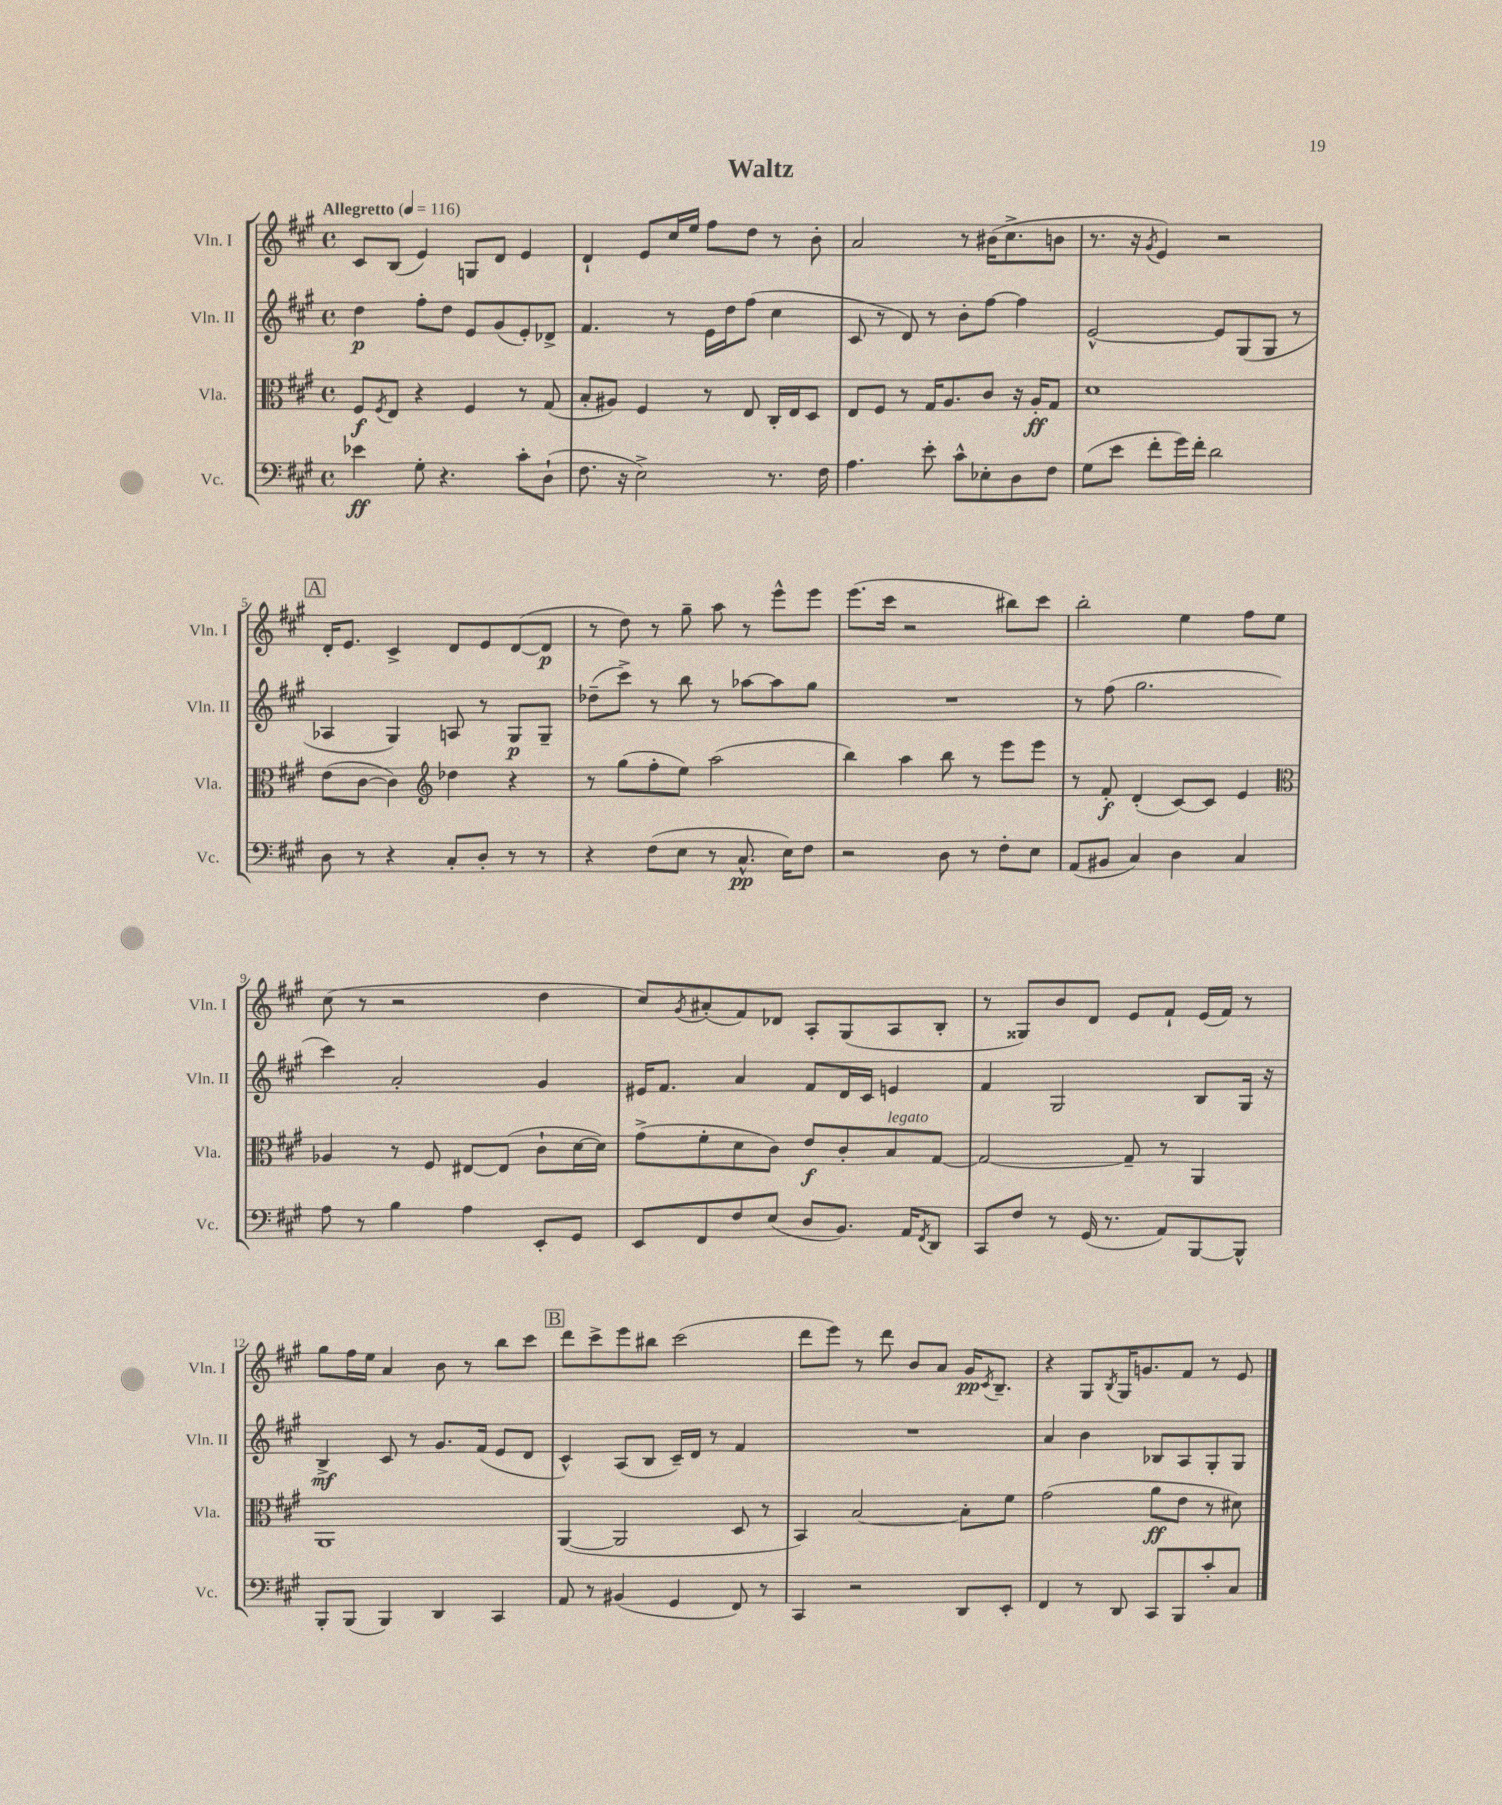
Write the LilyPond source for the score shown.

\header { title = "Waltz" }
<<
\new StaffGroup <<
\new Staff = "s0" \with { instrumentName = "Vln. I" shortInstrumentName = "Vln. I" } {
    \clef treble \key a \major \defaultTimeSignature \time 4/4 \tempo "Allegretto" 4 = 116
    cis'8 b8( e'4) g8 d'8 e'4 |
    d'4-! e'8 cis''16 e''16 fis''8 d''8 r8 b'8-. |
    a'2 r8 bis'16( cis''8.-> b'8 |
    r8. r16 \acciaccatura { gis'8 } e'4) r2 |
    \mark \markup { \box "A" } d'16-. e'8. cis'4-> d'8 e'8 d'8~( d'8\p |
    r8 d''8) r8 gis''8-- a''8 r8 e'''8-^ e'''8 |
    e'''8.( cis'''16 r2 bis''8) cis'''8 |
    b''2-. e''4 fis''8 e''8 |
    cis''8( r8 r2 d''4 |
    cis''8) \acciaccatura { gis'8 } ais'8-.( fis'8) des'8 a8-. gis8( a8 b8-. |
    r8 gisis8) b'8 d'8 e'8 fis'8-! e'16( fis'16) r8 |
    gis''8 fis''16 e''16 a'4 b'8 r8 b''8 cis'''8 |
    \mark \markup { \box "B" } d'''8 cis'''8-> e'''8 bis''8 cis'''2( |
    d'''8 e'''8) r8 d'''8 b'8 a'8 gis'16\pp \acciaccatura { cis'8 } b8.-- |
    r4 gis8 \acciaccatura { b8 } gis16 g'8. fis'8 r8 e'8 \bar "|." |
}
\new Staff = "s1" \with { instrumentName = "Vln. II" shortInstrumentName = "Vln. II" } {
    \clef treble \key a \major \defaultTimeSignature \time 4/4
    d''4\p fis''8-. d''8 e'8 gis'8( e'8-.) des'8-> |
    fis'4. r8 e'16 d''16 fis''8( cis''4 |
    cis'8 r8 d'8) r8 b'8-. fis''8~ fis''4 |
    e'2~-^ e'8 gis8( gis8 r8 |
    \mark \markup { \box "A" } aes4 gis4) a8 r8 gis8\p gis8-- |
    des''8--( cis'''8->) r8 b''8 r8 aes''8~ aes''8 gis''8 |
    R1 |
    r8 fis''8( gis''2. |
    cis'''4) a'2-. gis'4 |
    eis'16 fis'8. a'4 fis'8 d'16 cis'16 e'4 |
    fis'4 gis2 b8 gis16 r16 |
    b4->\mf cis'8 r8 gis'8. fis'16( e'8 d'8 |
    \mark \markup { \box "B" } cis'4-^) a8( b8 cis'16--) d'16 r8 fis'4 |
    R1 |
    a'4 b'4 bes8 a8 gis8-. gis8 \bar "|." |
}
\new Staff = "s2" \with { instrumentName = "Vla." shortInstrumentName = "Vla." } {
    \clef alto \key a \major \defaultTimeSignature \time 4/4
    fis8\f \acciaccatura { fis8 } e8 r4 fis4 r8 gis8( |
    b8-. ais8) fis4 r8 e8 cis16-. e16 d8 |
    e8 fis8 r8 gis16 a8. cis'8 r16 a16-.\ff gis8 |
    d'1 |
    \mark \markup { \box "A" } e'8( cis'8~ cis'4) \clef treble des''4 r4 |
    r8 gis''8( fis''8-. e''8) a''2( |
    b''4) a''4 b''8 r8 e'''8 e'''8 |
    r8 fis'8-.\f d'4-.( cis'8~) cis'8 e'4 |
    \clef alto aes4 r8 fis8 eis8~ eis8( cis'8-! d'16~ d'16) |
    gis'8->( fis'8-. d'8 cis'8) e'8\f cis'8-. b8^\markup { \italic "legato" } gis8~ |
    gis2~ gis8-- r8 a,4 |
    a,1 |
    \mark \markup { \box "B" } a,4~( a,2 d8 r8 |
    b,4) b2~ b8-. fis'8 |
    gis'2( a'8\ff e'8 r8 dis'8) \bar "|." |
}
\new Staff = "s3" \with { instrumentName = "Vc." shortInstrumentName = "Vc." } {
    \clef bass \key a \major \defaultTimeSignature \time 4/4
    ees'4\ff gis8-. r4. cis'8-. d8-!( |
    fis8. r16 e2->) r8. fis16 |
    a4. e'8-. cis'8-^ ees8-. d8 fis8 |
    gis8( e'8 fis'8-. gis'16) fis'16-. d'2 |
    \mark \markup { \box "A" } d8 r8 r4 cis8-. d8-. r8 r8 |
    r4 fis8( e8 r8 cis8.-^\pp e16) fis8 |
    r2 d8 r8 fis8-. e8 |
    a,8( bis,8 cis4) d4 cis4 |
    a8 r8 b4 a4 e,8-. gis,8 |
    e,8 fis,8 fis8 e8( d8 b,8.) a,16 \acciaccatura { fis,8 } d,8 |
    cis,8 fis8 r8 gis,16( r8. a,8) b,,8~ b,,8-^ |
    b,,8-. b,,8( b,,4) d,4 cis,4 |
    \mark \markup { \box "B" } a,8 r8 bis,4( gis,4 fis,8) r8 |
    cis,4 r2 d,8 e,8-. |
    fis,4 r8 d,8 cis,8 b,,8 cis'8-. cis8 \bar "|." |
}
>>
>>
